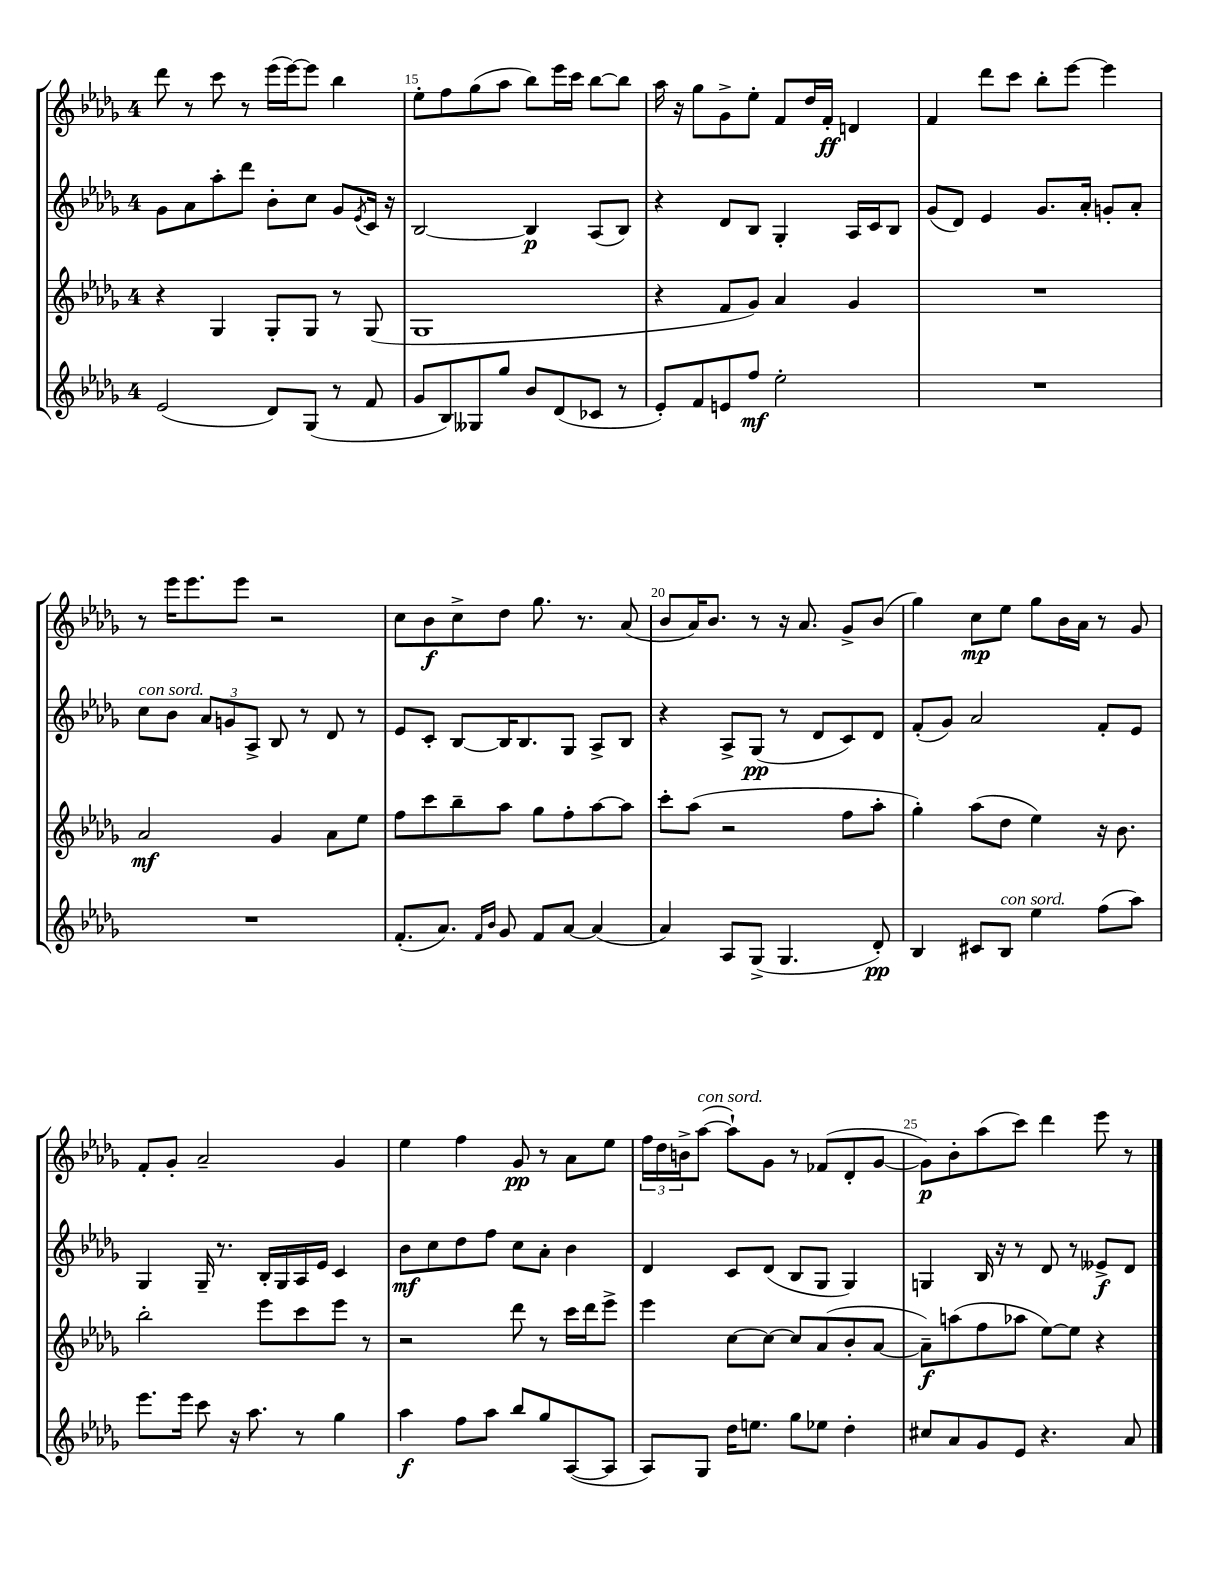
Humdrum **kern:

**kern	**kern	**kern	**kern
*staff4	*staff3	*staff2	*staff1
*clefG2	*clefG2	*clefG2	*clefG2
*k[b-e-a-d-g-]	*k[b-e-a-d-g-]	*k[b-e-a-d-g-]	*k[b-e-a-d-g-]
*M4/4	*M4/4	*M4/4	*M4/4
(2e-	4r	8g-	8ddd-
.	.	8a-	8r
.	4G-	8aa-'	8ccc
.	.	8ddd-	8r
8d-)	8G-'	8b-'	(16eee-
.	.	.	[16eee-)
(8G-	8G-	8cc	8eee-]
8r	8r	8g-	4bb-
.	.	8qe-	.
8f	(8G-	16c	.
.	.	16r	.
=	=	=	=
8g-	1G-	[2B-	8ee-'
8B-)	.	.	8ff
8G--	.	.	(8gg-
8gg-	.	.	8aa-
8b-	.	4B-]	8bb-)
(8d-	.	.	16eee-
.	.	.	16ccc
8c-	.	(8A-	[8bb-
8r	.	8B-)	8bb-]
=	=	=	=
8e-')	4r	4r	16aa-
.	.	.	16r
8f	.	.	8gg-
8e	8f	8d-	8g-^
8ff	8g-)	8B-	8ee-'
2ee-'	4a-	4G-'	8f
.	.	.	16dd-
.	.	.	16f'
.	4g-	16A-	4d
.	.	16c	.
.	.	8B-	.
=	=	=	=
1r	1r	(8g-	4f
.	.	8d-)	.
.	.	4e-	8ddd-
.	.	.	8ccc
.	.	8.g-	8bb-'
.	.	.	[8eee-
.	.	16a-'	.
.	.	8g'	4eee-]
.	.	8a-'	.
=	=	=	=
1r	2a-	8cc	8r
.	.	8b-	16eee-
.	.	.	8.eee-
.	.	12a-	.
.	.	12g	.
.	.	.	8eee-
.	.	12A-^	.
.	4g-	8B-	2r
.	.	8r	.
.	8a-	8d-	.
.	8ee-	8r	.
=	=	=	=
(8.f'	8ff	8e-	8cc
.	8ccc	8c'	8b-
8.a-)	.	.	.
.	8bb-~	[8B-	8cc^
16qqf	.	.	.
16qqb-	.	.	.
8g-	8aa-	16B-]	8dd-
.	.	8.B-	.
8f	8gg-	.	8.gg-
[8a-	8ff'	8G-	.
.	.	.	8.r
(4a-]	[8aa-	8A-^	.
.	8aa-]	8B-	(8a-
=	=	=	=
4a-)	8ccc'	4r	8b-
.	(8aa-	.	16a-)
.	.	.	8.b-
8A-	2r	8A-^	.
(8G-^	.	(8G-	8r
4.G-	.	8r	16r
.	.	.	8.a-
.	.	8d-	.
.	8ff	8c)	8g-^
8d-')	8aa-'	8d-	(8b-
=	=	=	=
4B-	4gg-')	(8f'	4gg-)
.	.	8g-)	.
8c#	(8aa-	2a-	8cc
8B-	8dd-	.	8ee-
4ee-	4ee-)	.	8gg-
.	.	.	16b-
.	.	.	16a-
(8ff	16r	8f'	8r
.	8.b-	.	.
8aa-)	.	8e-	8g-
=	=	=	=
8.eee-	2bb-'	4G-	8f'
.	.	.	8g-'
16eee-	.	.	.
8ccc	.	16G-~	2a-~
.	.	8.r	.
16r	.	.	.
8.aa-	.	.	.
.	8eee-	16B-'	.
.	.	16G-	.
8r	8ccc	16A-	.
.	.	16e-	.
4gg-	8eee-	4c	4g-
.	8r	.	.
=	=	=	=
4aa-	2r	8b-	4ee-
.	.	8cc	.
8ff	.	8dd-	4ff
8aa-	.	8ff	.
8bb-	8ddd-	8cc	8g-
8gg-	8r	8a-'	8r
([8A-	16ccc	4b-	8a-
.	16ddd-	.	.
8A-]	8eee-^	.	8ee-
=	=	=	=
8A-)	4eee-	4d-	24ff
.	.	.	24dd-
.	.	.	24b^
8G-	.	.	([8aa-
16dd-	[8cc	8c	8aa-`])
8.ee	.	.	.
.	8cc_	(8d-	8g-
8gg-	8cc]	8B-	8r
8ee-	(8a-	8G-	(8f-
4dd-'	8b-'	4G-)	8d-'
.	[8a-	.	[8g-
=	=	=	=
8cc#	8a-~])	4G	8g-])
8a-	(8aa	.	8b-'
8g-	8ff	16B-	(8aa-
.	.	16r	.
8e-	8aa-	8r	8ccc)
4.r	[8ee-)	8d-	4ddd-
.	8ee-]	8r	.
.	4r	8e--^	8eee-
8a-	.	8d-	8r
==	==	==	==
*-	*-	*-	*-
